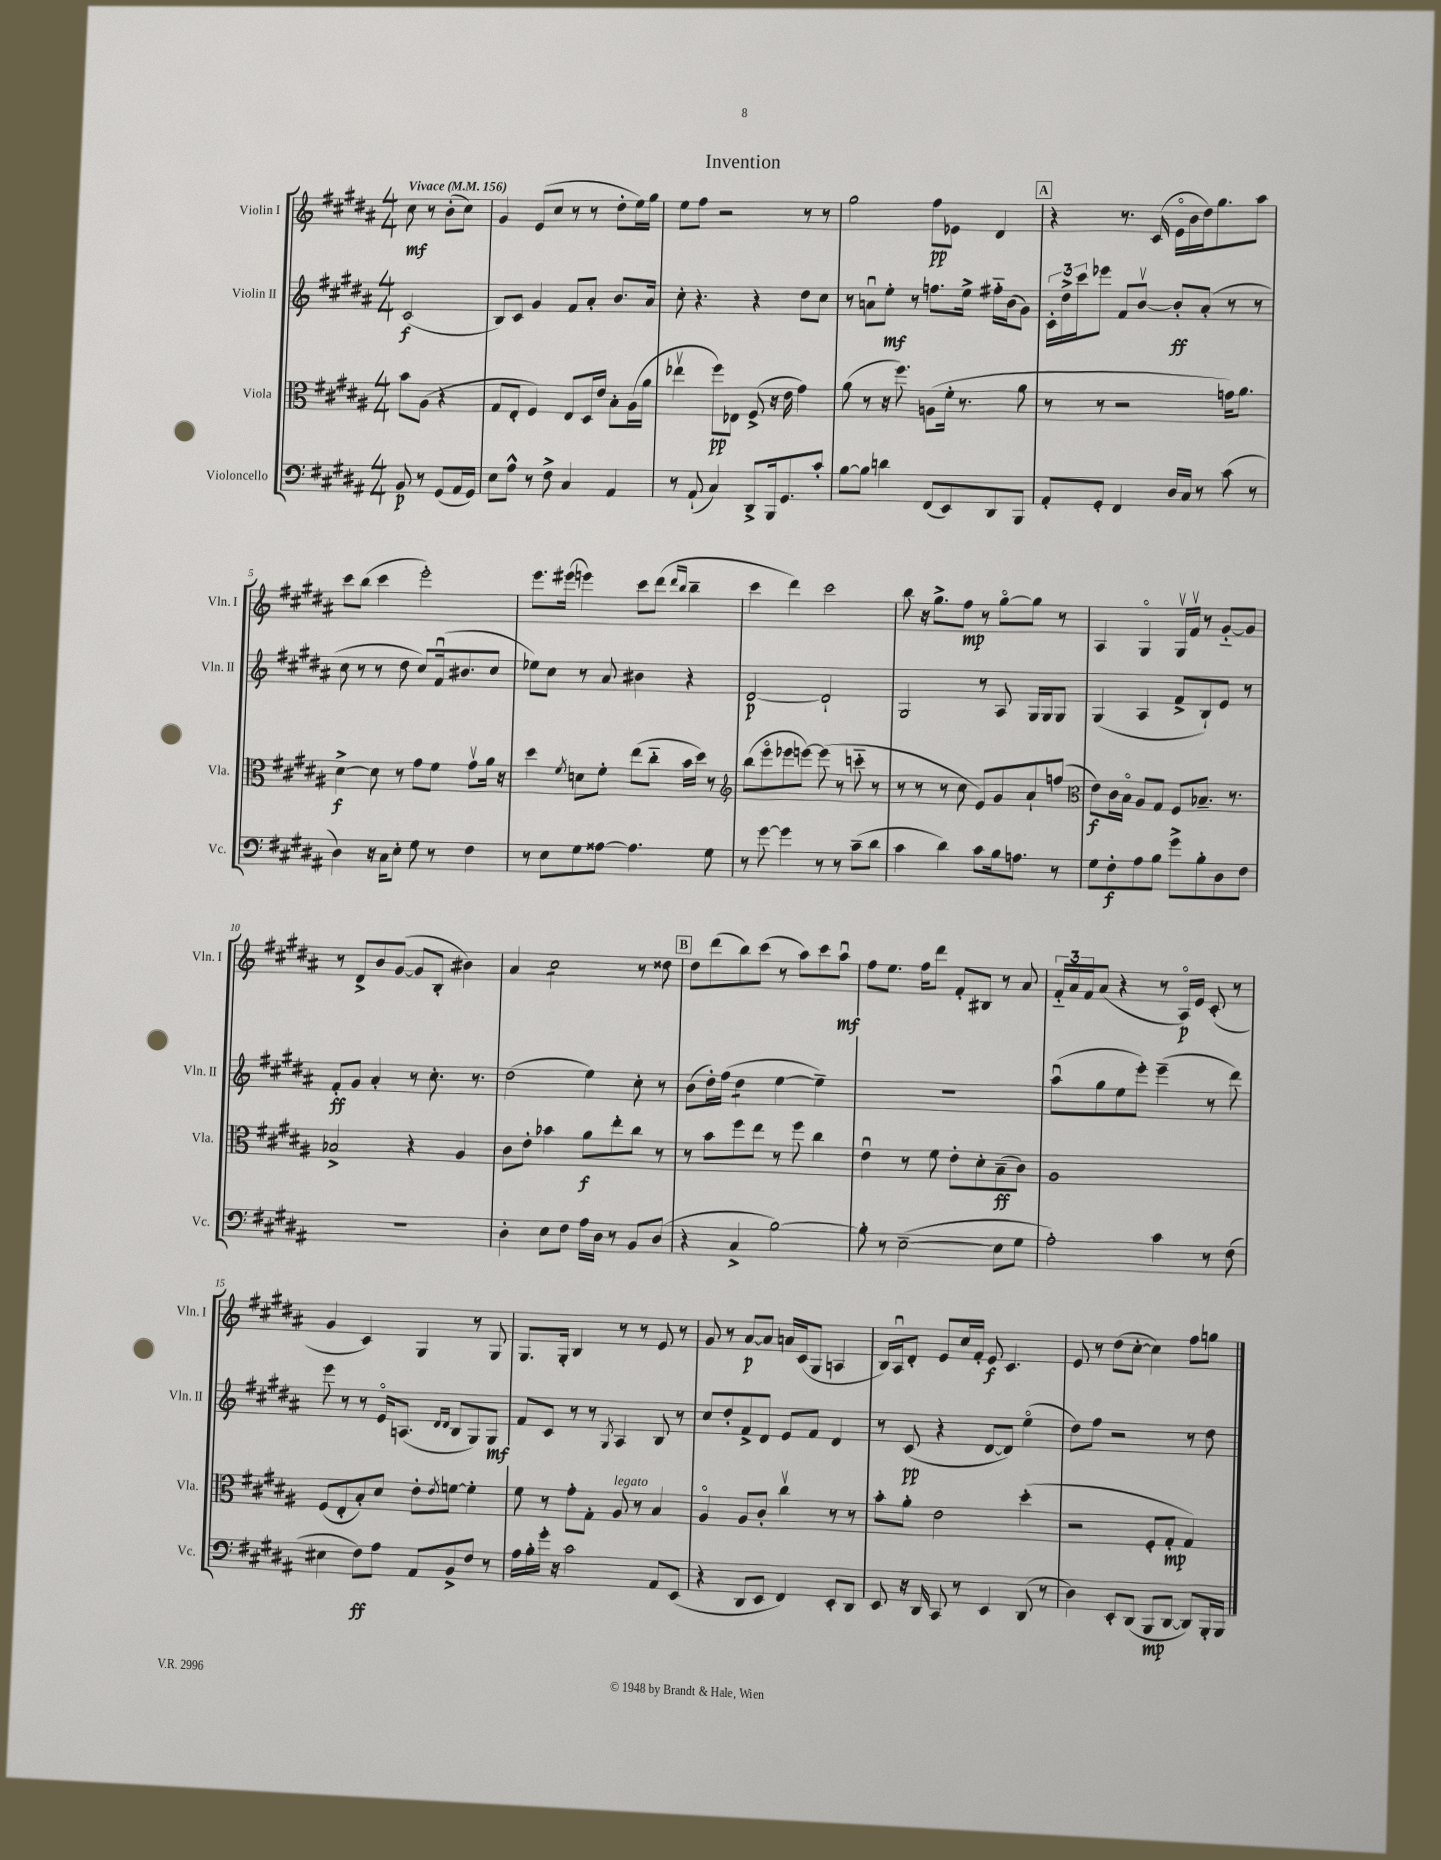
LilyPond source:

\header { title = "Invention" }
<<
\new StaffGroup <<
\new Staff = "s0" \with { instrumentName = "Violin I" shortInstrumentName = "Vln. I" } {
    \clef treble \key b \major \numericTimeSignature \time 4/4 \partial 2 \tempo "Vivace" 4 = 156
    cis''8\mf r8 b'8-.( cis''8) |
    gis'4 e'8( cis''8 r8 r8 dis''8-. e''16) gis''16 |
    e''8 fis''8 r2 r8 r8 |
    gis''2 fis''8\pp ees'8 dis'4 |
    \mark \markup { \box "A" } r4 r8. cis'16( e'16\flageolet b'16 dis''16) gis''8. ais''8 |
    cis'''8 b''8( cis'''4 e'''2-.) |
    e'''8. eis'''16( e'''4) cis'''8 dis'''8( \grace { dis'''16 b''16 } b''4-- |
    cis'''4 dis'''4) cis'''2 |
    b''8 r16 gis''8.-> fis''8\mp r8 gis''8~\flageolet gis''8 r8 |
    ais4 gis4\flageolet gis16\upbow fis'16\upbow r8 gis'8~-_ gis'8 |
    r8 dis'8-> b'8 gis'8~( gis'8 b8-. bis'4) |
    ais'4 cis''2:8 r8 disis''8 |
    \mark \markup { \box "B" } dis''8 dis'''8( b''8) cis'''8( r8 ais''8) cis'''8 ais''8\downbow\mf |
    fis''8 e''8. fis''16 dis'''8 fis'8-. bis8 r8 ais'8 |
    \tuplet 3/2 { fis'16-_ ais'16 fis'16 } ais'8( r4 r8 ais16\flageolet\p) e'16 cis'8-.( r8 |
    gis'4 cis'4) gis4 r8 gis8 |
    gis8. gis16-. b4 r8 r8 e'8 r8 |
    gis'8 r8 ais'8~\p ais'8 a'16 cis'16( gis8 a4 |
    b16) ais16\downbow dis'8-. e'8 cis''16 fis'16-. e'8\f cis'4. |
    e'8 r8 dis''8( cis''8~-. cis''4) fis''8 g''8 \bar "|." |
}
\new Staff = "s1" \with { instrumentName = "Violin II" shortInstrumentName = "Vln. II" } {
    \clef treble \key b \major \numericTimeSignature \time 4/4 \partial 2
    cis'2\f( |
    b8) cis'8 gis'4 fis'8 ais'8-. b'8. ais'16 |
    cis''8-. r4. r4 dis''8 cis''8 |
    r8 a'8\downbow e''8-.\mf r8 f''8. e''16-> fis''16-_ b'16( gis'8) |
    \mark \markup { \box "A" } \tuplet 3/2 { cis'16-. dis''16-> cis'''16 } ees'''8 fis'8 b'8~\upbow b'8-.\ff ais'8-.( r8 r8 |
    cis''8 r8 r8 dis''8 cis''8) fis'16\downbow( bis'8. cis''8 |
    ees''8) cis''8 r8 ais'8 bis'4 r4 |
    dis'2~\p dis'2-! |
    gis2 r8 ais8 gis16 gis16 gis8 |
    gis4( ais4 fis'8-> b8-!) e'8 r8 |
    fis'8-.\ff gis'8 ais'4-. r8 cis''8.-. r8. |
    dis''2( e''4) cis''8-. r8 |
    \mark \markup { \box "B" } b'8( dis''16-.) fis''16( dis''4:8 e''4~ e''4--) |
    R1 |
    ais''8\downbow( gis''8 e''8 e'''8-.) e'''4--( r8 dis'''8) |
    e'''8 r8 r8 e'16\flageolet a8.( \grace { dis'16 dis'16 } b8 gis8) gis8\mf |
    fis'8 cis'8 r8 r8 \acciaccatura { gis8 } ais4 b8 r8 |
    cis''8 dis''8-. fis'8-> dis'8 e'8 fis'8 dis'4 |
    r8 cis'8\pp( r4 dis'8~ dis'8) e''4\flageolet( |
    dis''8) fis''8 r2 r8 dis''8 \bar "|." |
}
\new Staff = "s2" \with { instrumentName = "Viola" shortInstrumentName = "Vla." } {
    \clef alto \key b \major \numericTimeSignature \time 4/4 \partial 2
    b'8 ais8( r4 |
    gis8 e8-. fis4) e8 dis16 e'16 b8-. ais16( ais'16 |
    ees''4\upbow fis''8\pp) ees8 fis8->( r16 e'16 gis'4) |
    ais'8( r8 r16 fis''8.) a8( fis'16-. r8. ais'8 |
    \mark \markup { \box "A" } r8 r8 r2 g'16) ais'8. |
    dis'4~->\f dis'8 r8 gis'8 fis'8 gis'8\upbow ais'16 r16 |
    dis''4 \acciaccatura { fis'8 } d'8 fis'8-. e''8( cis''8-_ b'16 dis''16) r8 |
    \clef treble b''8( e'''8\flageolet ees'''8 e'''8~) e'''8( r8 c'''8-_ r8 |
    r8 r8 r8 cis''8 e'8) gis'8 ais'8-! f''8( |
    \clef alto e'8\f) cis'16 b16\flageolet ais8 gis8 fis8 bes8.-- r8. |
    bes2-> r4 ais4 |
    cis'8 e'8-. bes'4 ais'8\f e''8-. cis''8 r8 |
    \mark \markup { \box "B" } r8 b'8 fis''8 e''8 r8 fis''8 cis''4 |
    e'4\downbow r8 fis'8 e'8-. dis'8-. b8--\ff( cis'8) |
    ais1 |
    fis8( e8-. b8-.) dis'8 e'8-. \acciaccatura { e'8 } f'8~ f'4-. |
    fis'8 r8 gis'8-. gis8-. ais8^\markup { \italic "legato" } r8 b4 |
    ais4\flageolet ais8 cis'8-. cis''4\upbow r8 r8 |
    b'8-. ais'8-. e'2 dis''4-.( |
    r2 fis8-. gis8-.\mp gis4) \bar "|." |
}
\new Staff = "s3" \with { instrumentName = "Violoncello" shortInstrumentName = "Vc." } {
    \clef bass \key b \major \numericTimeSignature \time 4/4 \partial 2
    b,8\p r8 gis,8( ais,16 gis,16) |
    e8 ais8-^ r8 fis8-> cis4 ais,4 |
    r8 ais,8-!( cis4) dis,8-> b,,16 gis,8. cis'8-. |
    b8~ b8 d'4 fis,8( e,8) dis,8 b,,8 |
    \mark \markup { \box "A" } ais,8-. gis,8-. fis,4 dis16 cis16 r8 cis'8( r8 |
    dis4) r16 cis16 e8-. gis8 r8 fis4 |
    r8 e8 gis8 aisis8~ aisis4. gis8 |
    r8 gis'8~ gis'4 r8 r8 cis'8--( dis'8 |
    cis'4 dis'4) cis'8 b16 a8. r8 |
    gis8 fis8-.\f ais8 b8 gis'8-> b8-. dis8 fis8 |
    R1 |
    dis4-. e8 fis8 ais16 dis16 r8 b,8 dis8( |
    \mark \markup { \box "B" } r4 cis4-> b2~) |
    b8-. r8 e2~--( e8 gis8 |
    ais2-.) cis'4 r8 fis8( |
    eis4 fis8\ff) ais8 ais,8 b,8-> fis8 r8 |
    ais16 b16-. gis'16-. r16 cis'2 ais,8 e,8( |
    r4 dis,8 e,8 fis,4) e,8-. dis,8 |
    e,8 r16 dis,16 cis,8 r8 e,4 dis,8( r8 |
    dis4) e,8-. dis,8( b,,8\mp dis,8~ dis,8) b,,16-. b,,16 \bar "|." |
}
>>
>>
